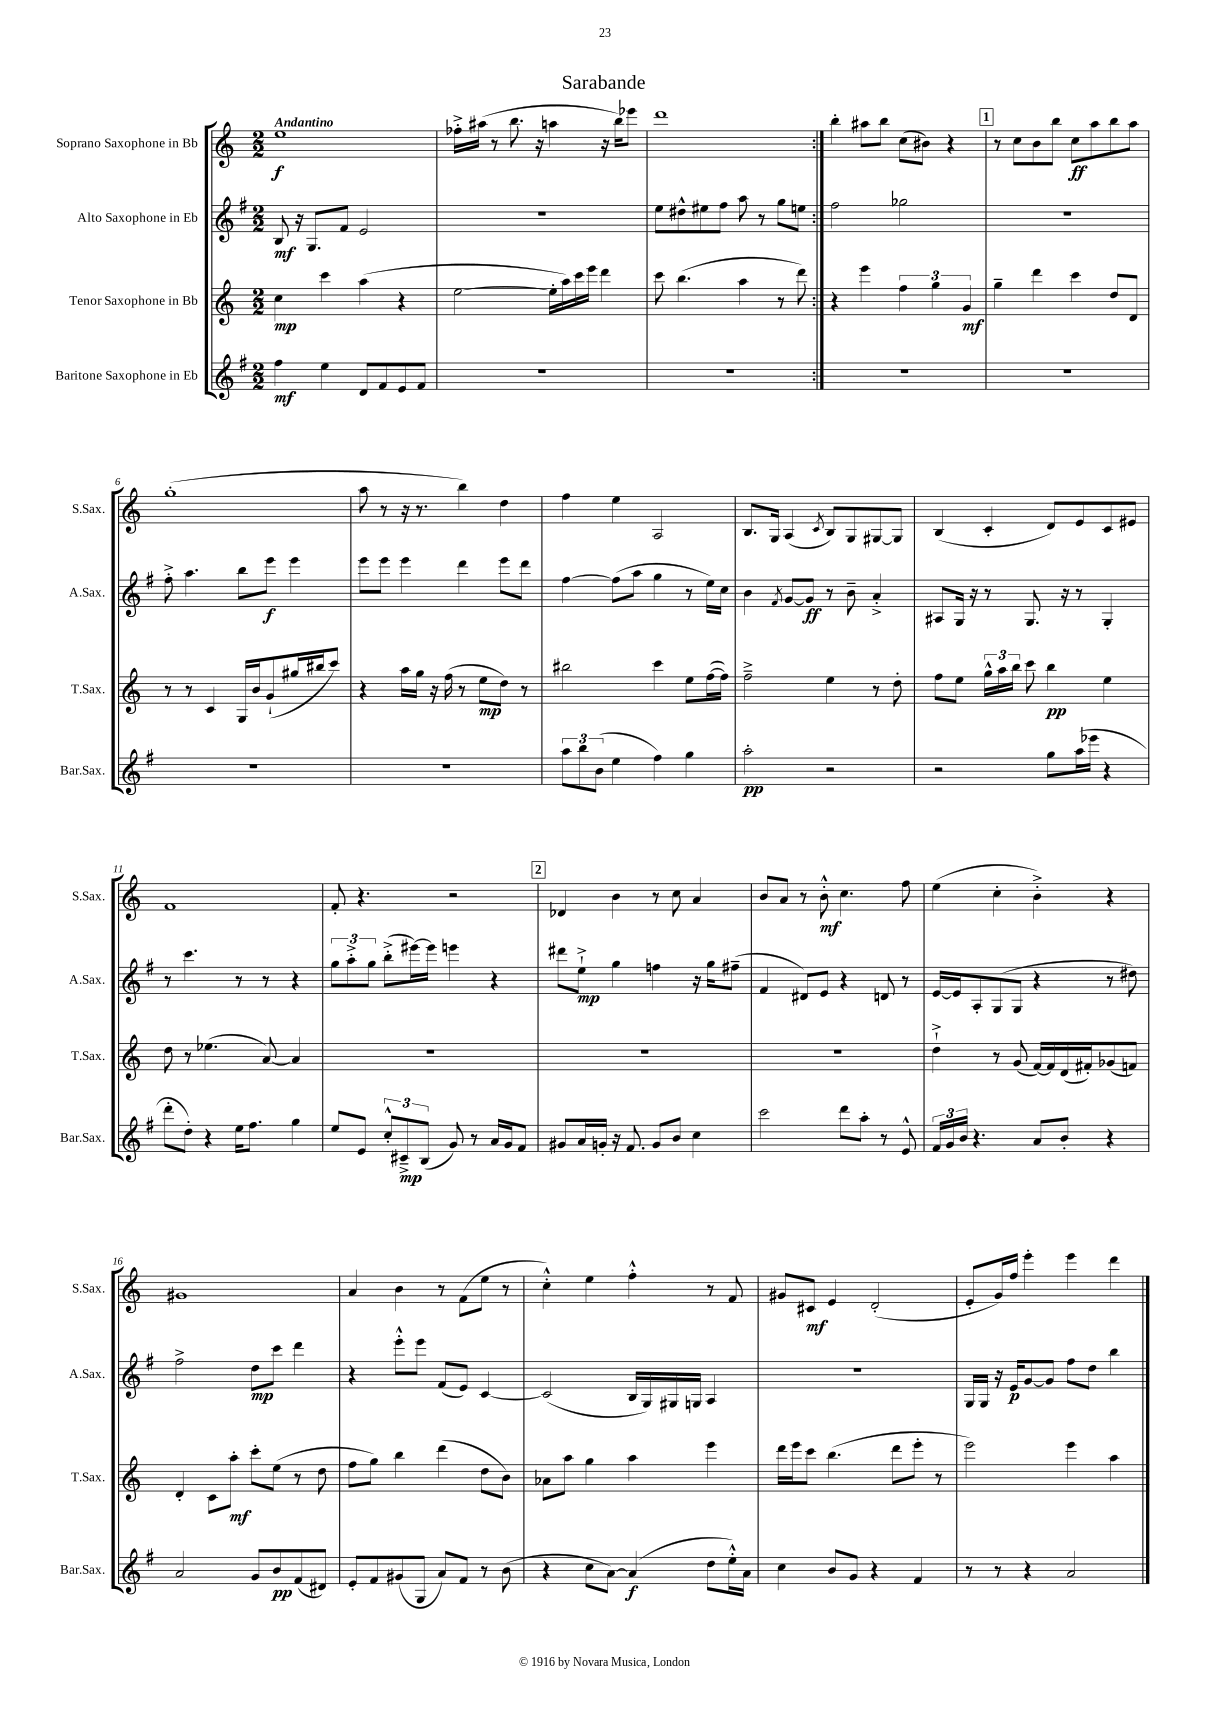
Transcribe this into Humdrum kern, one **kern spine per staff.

**kern	**dynam	**kern	**dynam	**kern	**dynam	**kern	**dynam
*part4	*part4	*part3	*part3	*part2	*part2	*part1	*part1
*staff4	*staff4	*staff3	*staff3	*staff2	*staff2	*staff1	*staff1
*I"Baritone Saxophone in Eb	*	*I"Tenor Saxophone in Bb	*	*I"Alto Saxophone in Eb	*	*I"Soprano Saxophone in Bb	*
*I'Bar.Sax.	*	*I'T.Sax.	*	*I'A.Sax.	*	*I'S.Sax.	*
*clefG2	*	*clefG2	*	*clefG2	*	*clefG2	*
*k[f#]	*	*k[]	*	*k[f#]	*	*k[]	*
*M2/2	*	*M2/2	*	*M2/2	*	*M2/2	*
=1	=1	=1	=1	=1	=1	=1	=1
!	!	!	!	!	!	!LO:TX:a:B:t=Andantino	!
4ff#\	mf	4cc\	mp	8B/	mf	1ee	f
.	.	.	.	16r	.	.	.
.	.	.	.	8.G/L	.	.	.
4ee\	.	4ccc\	.	.	.	.	.
.	.	.	.	8f#/J	.	.	.
8d/L	.	(4aa\	.	2e/	.	.	.
8f#/	.	.	.	.	.	.	.
8e/	.	4r	.	.	.	.	.
8f#/J	.	.	.	.	.	.	.
=2	=2	=2	=2	=2	=2	=2	=2
1r	.	[2ee\	.	1r	.	16ff-X'^\LL	.
.	.	.	.	.	.	(16aa#X\JJ	.
.	.	.	.	.	.	8r	.
.	.	.	.	.	.	8.bb\	.
.	.	.	.	.	.	16r	.
.	.	16ee'\LL]	.	.	.	4aan\	.
.	.	16aa\)	.	.	.	.	.
.	.	16ccc\	.	.	.	.	.
.	.	16eee\JJ	.	.	.	.	.
.	.	4ddd\	.	.	.	16r	.
.	.	.	.	.	.	16bb\KL)	.
.	.	.	.	.	.	8eee-X\J	.
=3	=3	=3	=3	=3	=3	=3	=3
1r	.	8ccc\	.	8ee\L	.	1ddd	.
.	.	(4.bb\	.	8dd#X^^\	.	.	.
.	.	.	.	8ee#X\	.	.	.
.	.	.	.	8ff#\J	.	.	.
.	.	4aa\	.	8aa\	.	.	.
.	.	.	.	8r	.	.	.
.	.	8r	.	8gg\L	.	.	.
.	.	8ddd\)	.	8een\J	.	.	.
=4:|!	=4:|!	=4:|!	=4:|!	=4:|!	=4:|!	=4:|!	=4:|!
1r	.	4r	.	2ff#\	.	4bb'\	.
.	.	4eee\	.	.	.	8aa#X\L	.
.	.	.	.	.	.	8bb\J	.
.	.	6ff\	.	2gg-X\	.	(8cc\L	.
.	.	.	.	.	.	8b#X\J)	.
.	.	6gg\	.	.	.	.	.
.	.	.	.	.	.	4r	.
.	.	6g/	mf	.	.	.	.
!!LO:REH:place=s1:t=1
=5	=5	=5	=5	=5	=5	=5	=5
1r	.	4gg~\	.	1r	.	8r	.
.	.	.	.	.	.	8cc\L	.
.	.	4ddd\	.	.	.	8b\	.
.	.	.	.	.	.	8bb\J	.
.	.	4ccc\	.	.	.	8cc\L	ff
.	.	.	.	.	.	8aa\	.
.	.	8dd/L	.	.	.	8bb\	.
.	.	8d/J	.	.	.	8aa\J	.
!!LO:LB:g=z
=6	=6	=6	=6	=6	=6	=6	=6
1r	.	8r	.	8ff#'^\	.	(1gg'	.
.	.	8r	.	4.aa\	.	.	.
.	.	4c/	.	.	.	.	.
.	.	16G/LL	.	8bb\L	.	.	.
.	.	16b/J	.	.	.	.	.
.	.	(8g`/	.	8eee\J	f	.	.
.	.	16gg#X/L	.	4eee\	.	.	.
.	.	16bb#X/J	.	.	.	.	.
.	.	8ccc/J)	.	.	.	.	.
=7	=7	=7	=7	=7	=7	=7	=7
1r	.	4r	.	8eee\L	.	8aa\	.
.	.	.	.	8eee\J	.	8r	.
.	.	16aa\LL	.	4eee\	.	16r	.
.	.	16gg\JJ	.	.	.	8.r	.
.	.	16r	.	.	.	.	.
.	.	(16ff\	.	.	.	.	.
.	.	8r	.	4ddd\	.	4bb\)	.
.	.	8ee\L	mp	.	.	.	.
.	.	8dd\J)	.	8eee\L	.	4dd\	.
.	.	8r	.	8ddd\J	.	.	.
=8	=8	=8	=8	=8	=8	=8	=8
12aa\L	.	2bb#X\	.	[4ff#\	.	4ff\	.
12bb\	.	.	.	.	.	.	.
(12b\J	.	.	.	.	.	.	.
4ee\	.	.	.	(8ff#\L]	.	4ee\	.
.	.	.	.	8aa\J	.	.	.
4ff#\)	.	4ccc\	.	4gg\	.	2A/	.
4gg\	.	8ee\L	.	8r	.	.	.
.	.	([16ff\L	.	16ee\LL)	.	.	.
.	.	16ff\JJ])	.	16cc\JJ	.	.	.
=9	=9	=9	=9	=9	=9	=9	=9
2aa'\	pp	2ff~^\	.	4b\	.	8.B/L	.
.	.	.	.	.	.	16G/Jk	.
.	.	.	.	8qf#/	.	.	.
.	.	.	.	[8g/L	.	(4A/	.
.	.	.	.	8g/J]	ff	.	.
.	.	.	.	.	.	8qc/	.
2r	.	4ee\	.	8r	.	8B/L)	.
.	.	.	.	8b~\	.	8G/	.
.	.	8r	.	4a'^/	.	[8G#X/	.
.	.	8dd'\	.	.	.	8G#/J]	.
=10	=10	=10	=10	=10	=10	=10	=10
2r	.	8ff\L	.	8A#X/L	.	(4B/	.
.	.	8ee\J	.	16G/Jk	.	.	.
.	.	.	.	16r	.	.	.
.	.	24gg^^\LL	.	8r	.	4c'/	.
.	.	24aa\	.	.	.	.	.
.	.	24bb\JJ	.	.	.	.	.
.	.	8ccc\	.	8.G/	.	.	.
8gg\L	.	4bb\	pp	.	.	8d/L)	.
.	.	.	.	16r	.	.	.
(16aa\L	.	.	.	8r	.	8e/	.
16eee-X\JJ	.	.	.	.	.	.	.
4r	.	4ee\	.	4G'/	.	8c/	.
.	.	.	.	.	.	8e#X/J	.
!!LO:LB:g=z
=11	=11	=11	=11	=11	=11	=11	=11
8ddd'\L	.	8dd\	.	8r	.	1f	.
8dd'\J)	.	8r	.	4.ccc\	.	.	.
4r	.	(4.ee-X\	.	.	.	.	.
16ee\KL	.	.	.	8r	.	.	.
8.ff#\J	.	.	.	.	.	.	.
.	.	[8a/)	.	8r	.	.	.
4gg\	.	4a/]	.	4r	.	.	.
=12	=12	=12	=12	=12	=12	=12	=12
8ee/L	.	1r	.	12gg\L	.	8f'/	.
.	.	.	.	12aa'^\	.	.	.
8e/J	.	.	.	.	.	4.r	.
.	.	.	.	12gg\J	.	.	.
12cc'^^/L	.	.	.	(8bb'^\L	.	.	.
12c#X~^/	mp	.	.	.	.	.	.
.	.	.	.	[16eee#X\L)	.	.	.
(12B/J	.	.	.	.	.	.	.
.	.	.	.	16eee#\JJ]	.	.	.
8g/)	.	.	.	4eeen\	.	2r	.
8r	.	.	.	.	.	.	.
16a/LL	.	.	.	4r	.	.	.
16g/J	.	.	.	.	.	.	.
8f#/J	.	.	.	.	.	.	.
!!LO:REH:place=s1:t=2
=13	=13	=13	=13	=13	=13	=13	=13
8g#X/L	.	1r	.	8ddd#X\L	.	4d-X/	.
16a/L	.	.	.	8ee`^\J	mp	.	.
16gn'/JJ	.	.	.	.	.	.	.
16r	.	.	.	4gg\	.	4b\	.
8.f#/	.	.	.	.	.	.	.
8g/L	.	.	.	4ffn\	.	8r	.
8b/J	.	.	.	.	.	8cc\	.
4cc\	.	.	.	16r	.	4a/	.
.	.	.	.	16gg\KL	.	.	.
.	.	.	.	(8ff#X~\J	.	.	.
=14	=14	=14	=14	=14	=14	=14	=14
2ccc\	.	1r	.	4f#/	.	8b/L	.
.	.	.	.	.	.	8a/J	.
.	.	.	.	8d#X/L)	.	8r	.
.	.	.	.	8e/J	.	8b'^^\	mf
8ddd\L	.	.	.	4r	.	4.cc\	.
8aa'\J	.	.	.	.	.	.	.
8r	.	.	.	8dn/	.	.	.
8e^^/	.	.	.	8r	.	8ff\	.
=15	=15	=15	=15	=15	=15	=15	=15
24f#/LL	.	4dd`^\	.	[16e/LL	.	(4ee\	.
24g/	.	.	.	.	.	.	.
.	.	.	.	16e/J]	.	.	.
24b/JJ	.	.	.	.	.	.	.
4.r	.	.	.	8A'/	.	.	.
.	.	8r	.	(8G/	.	4cc'\	.
.	.	(8g/	.	8G/J	.	.	.
8a/L	.	[16f/LL)	.	4r	.	4b'^\)	.
.	.	16f/]	.	.	.	.	.
8b'/J	.	(16d/	.	.	.	.	.
.	.	16f#X'/J)	.	.	.	.	.
4r	.	(8g-X/	.	8r	.	4r	.
.	.	8fn/J)	.	8dd#X\)	.	.	.
!!LO:LB:g=z
=16	=16	=16	=16	=16	=16	=16	=16
2a/	.	4d'/	.	2ff#^\	.	1g#X	.
.	.	8c\L	.	.	.	.	.
.	.	8aa'\J	mf	.	.	.	.
8g/L	.	8ccc'\L	.	8dd\L	mp	.	.
8b/	pp	(8ee\J	.	8ccc\J	.	.	.
(8f#/	.	8r	.	4ddd\	.	.	.
8d#X/J)	.	8dd\	.	.	.	.	.
=17	=17	=17	=17	=17	=17	=17	=17
8e'/L	.	8ff\L	.	4r	.	4a/	.
8f#/	.	8gg\J)	.	.	.	.	.
(8g#X/	.	4bb\	.	8eee'^^\L	.	4b\	.
8G/J	.	.	.	8eee\J	.	.	.
8a/L)	.	(4ddd\	.	(8f#/L	.	8r	.
8f#/J	.	.	.	8e/J)	.	(8f\L	.
8r	.	8dd\L	.	[4c/	.	8ee\J	.
(8b\	.	8b\J)	.	.	.	8r	.
=18	=18	=18	=18	=18	=18	=18	=18
4r	.	8a-X\L	.	(2c/]	.	4cc'^^\)	.
.	.	8aa\J	.	.	.	.	.
8cc\L	.	4gg\	.	.	.	4ee\	.
[8a\J)	.	.	.	.	.	.	.
(4a/]	f	4aa\	.	16B/LL	.	4ff'^^\	.
.	.	.	.	16G/)	.	.	.
.	.	.	.	16G#X/	.	.	.
.	.	.	.	16Gn/JJ	.	.	.
8dd\L	.	4eee\	.	4A/	.	8r	.
16ee'^^\L)	.	.	.	.	.	8f/	.
16a\JJ	.	.	.	.	.	.	.
=19	=19	=19	=19	=19	=19	=19	=19
4cc\	.	16ddd\LL	.	1r	.	8g#X/L	.
.	.	16eee\J	.	.	.	.	.
.	.	8ccc\J	.	.	.	8c#X/J	mf
8b/L	.	(4.bb\	.	.	.	4e/	.
8g/J	.	.	.	.	.	.	.
4r	.	.	.	.	.	(2d'/	.
.	.	8ddd\L	.	.	.	.	.
4f#/	.	8eee'\J	.	.	.	.	.
.	.	8r	.	.	.	.	.
=20	=20	=20	=20	=20	=20	=20	=20
8r	.	2eee\)	.	16G/LL	.	8e'/L	.
.	.	.	.	16G/JJ	.	.	.
8r	.	.	.	16r	.	16g/L)	.
.	.	.	.	16e/KL	p	16ff/JJ	.
4r	.	.	.	[8g/	.	4eee'\	.
.	.	.	.	8g/J]	.	.	.
2a/	.	4eee\	.	8ff#\L	.	4eee\	.
.	.	.	.	8dd\J	.	.	.
.	.	4aa\	.	4bb\	.	4ddd\	.
==	==	==	==	==	==	==	==
*-	*-	*-	*-	*-	*-	*-	*-
